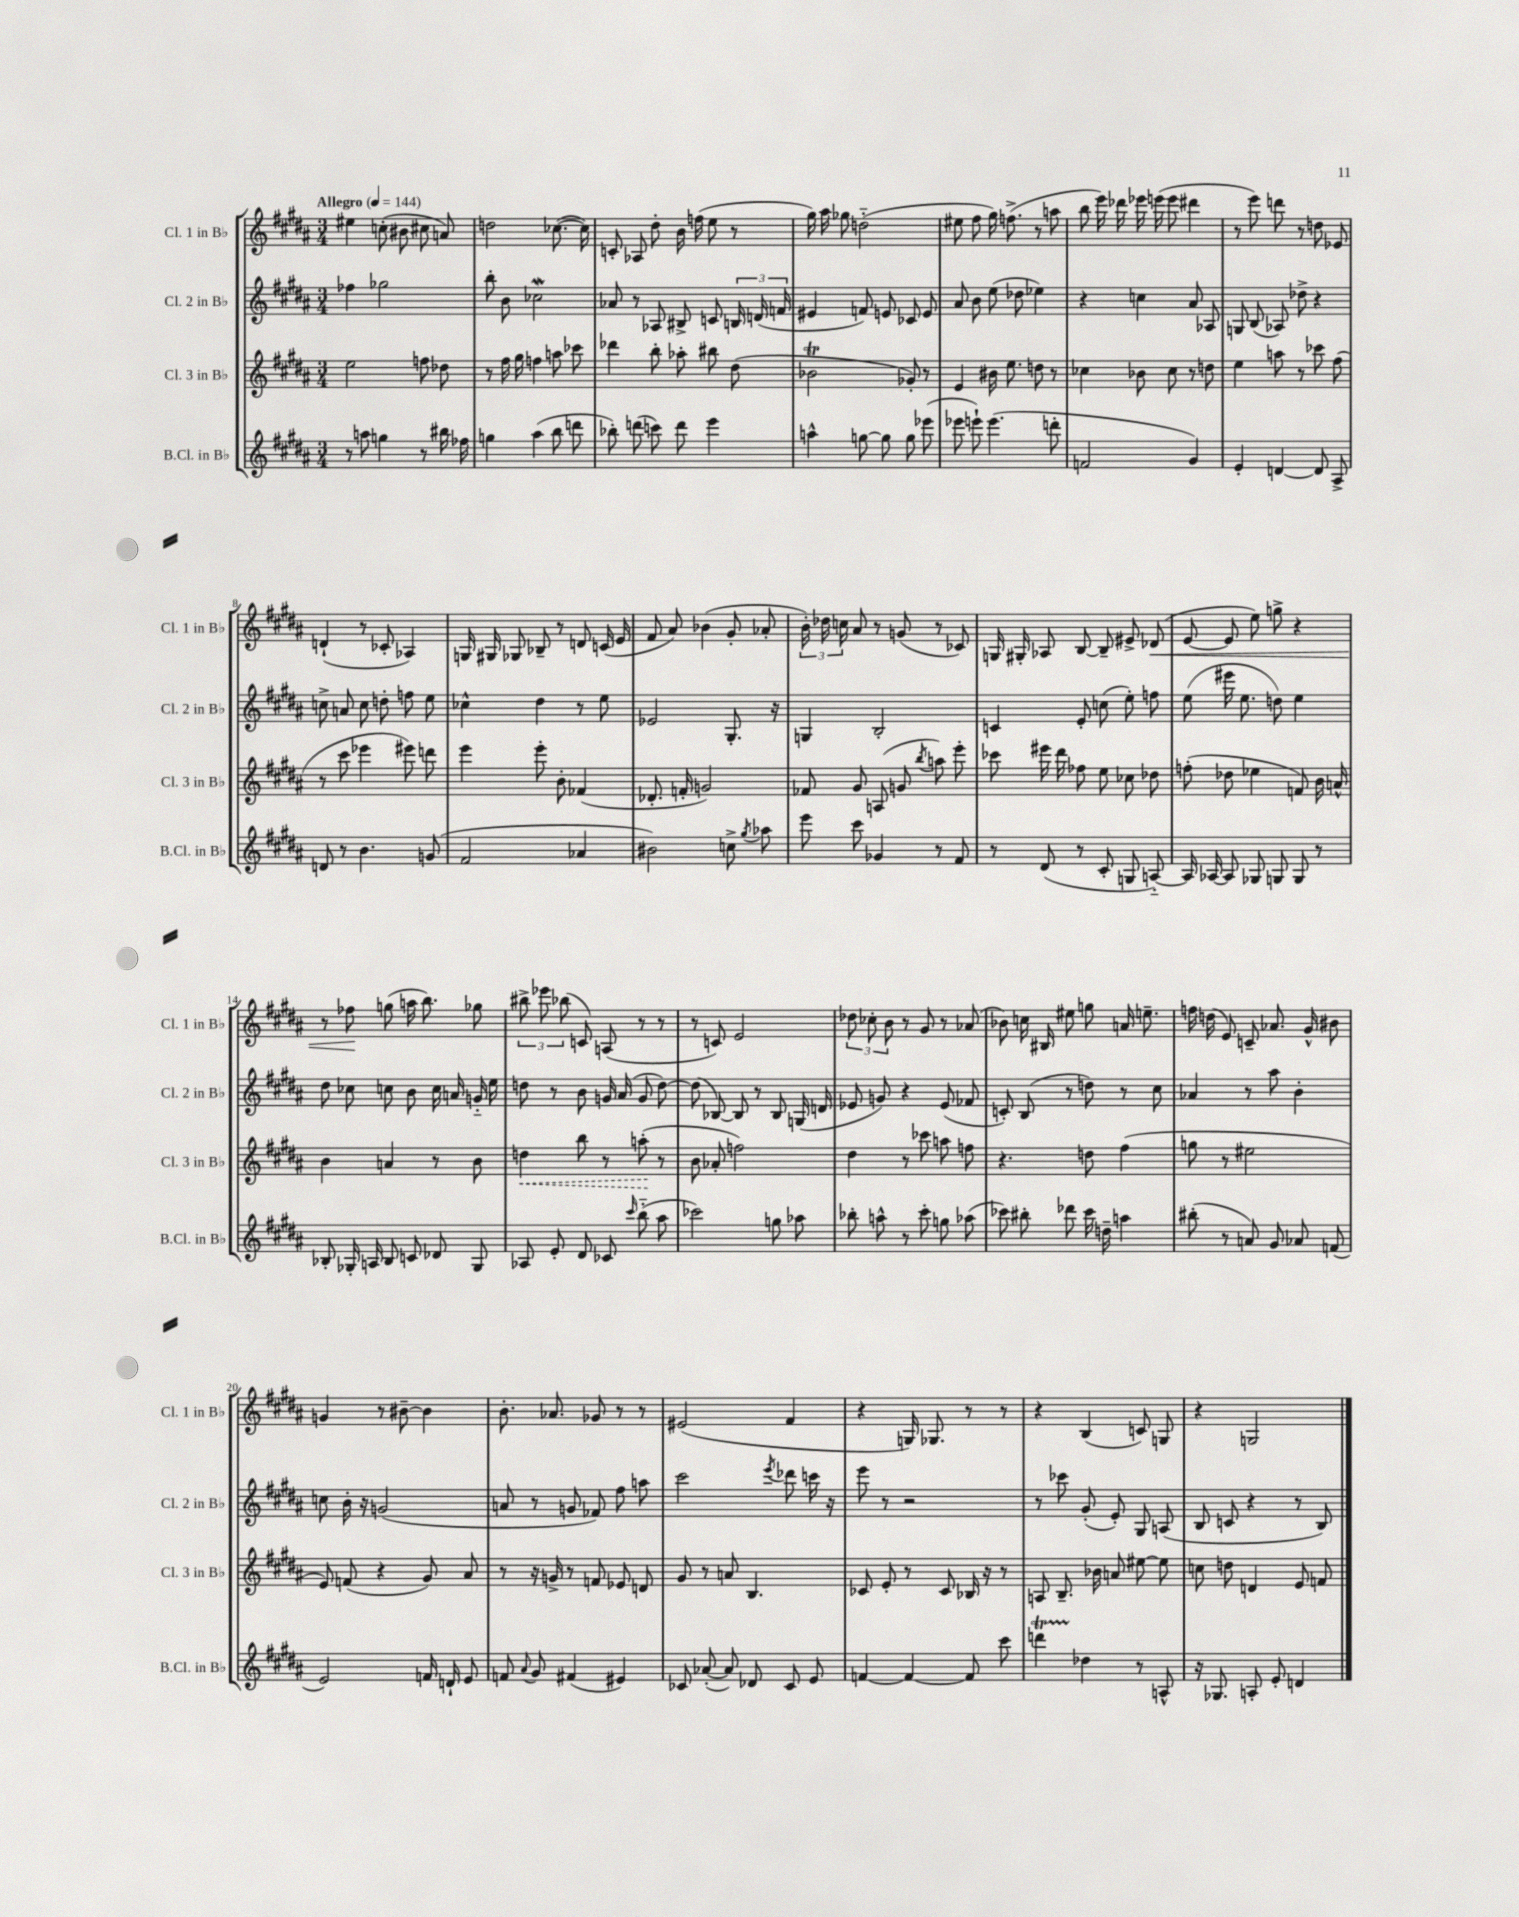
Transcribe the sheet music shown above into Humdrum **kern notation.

**kern	**kern	**kern	**kern
*staff4	*staff3	*staff2	*staff1
*clefG2	*clefG2	*clefG2	*clefG2
*k[f#c#g#d#a#]	*k[f#c#g#d#a#]	*k[f#c#g#d#a#]	*k[f#c#g#d#a#]
*M3/4	*M3/4	*M3/4	*M3/4
*MM144	*MM144	*MM144	*MM144
8r	2ee	4ff-	4ee#
8aa	.	.	.
4gg	.	2gg-	(8cc'
.	.	.	8b#
8r	8ff	.	8cc#
16bb#	8dd-	.	8a)
16ff-	.	.	.
=	=	=	=
4gg	8r	8bb'	2dd
.	16ff#	8b	.
.	16gg#	.	.
(4aa#	4ff	2cc-	.
8bb	8aa	.	([8.cc-
8ddd	8ccc-	.	.
.	.	.	16cc-])
=	=	=	=
8bb-')	4ddd-	8a-	8c'
(8ddd	.	8r	8A-
8ccc)	8bb'	8A-	8dd#'
8ddd	8aa-'	8B#^	16b
.	.	.	(16ff
4eee	8bb#	8c	8ee
.	(8dd#	24B	8r
.	.	(24d	.
.	.	24f	.
=	=	=	=
4aa^^	2b-	4e#	16gg#)
.	.	.	16aa#
.	.	.	8gg-
[8gg	.	8f)	(2dd'~
8gg]	.	8e	.
8gg	8g-')	8c-	.
(8eee-	8r	8e	.
=	=	=	=
8eee-	4e	8a#	8ee#
8eee`)	.	8b	8ff#
(4.eee	16b#	(8ee	16gg#)
.	8.ee	.	(8.ff^
.	.	8dd-	.
.	8dd	4ee-)	8r
8ddd'	8r	.	8aa
=	=	=	=
2f	4cc-	4r	8bb
.	.	.	16eee)
.	.	.	16ddd-
.	8b-	4cc	16eee-
.	.	.	(16eee
.	8cc-	.	8eee
4g#)	8r	8a#	4ddd#
.	8dd	8A-	.
=	=	=	=
4e'	4ee	8G	8r
.	.	(8B	8eee)
[4d	8aa	8A-)	8ddd
.	8r	8dd-^	8r
8d]	8ccc-	4r	8dd
8A#^	(8ff#	.	8e-
=	=	=	=
8d	8r	8cc^	(4d`
8r	8ccc#	8a	.
4.b	4eee-	8cc	8r
.	.	8dd'	8c-'
.	8eee#)	8ff	4A-)
(8g	8ddd	8ee	.
=	=	=	=
2f#	4eee	4cc-^^	16G
.	.	.	16G#
.	.	.	8G-
.	8eee'	4dd#	8B-~
.	8b'	.	8r
4a-	(4f-	8r	8d
.	.	8ee	(16c
.	.	.	16e
=	=	=	=
2b#)	8.d-'	2e-	8f#
.	.	.	8a#)
.	16f'	.	.
.	2g)	.	(4b-
8cc^	.	8.G#'	8g#'
8qgg#	.	.	.
8aa-	.	.	8a-'
.	.	16r	.
=	=	=	=
8eee	8f-	4G	24b')
.	.	.	24dd-
.	.	.	24cc
8ccc#	8g#	.	8a#
4g-	(8A	2B'	8r
.	8g	.	(8g
.	8qbb	.	.
8r	8aa)	.	8r
8f#	8eee'	.	8c-)
=	=	=	=
8r	8ccc-	4c	16G
.	.	.	16G#'
(8d#	16eee#	.	8A-
.	16ddd#	.	.
8r	8ff-	8e'	[8B
8c#'	8ee	(8cc	8B~]
8G	8cc-	8ee')	8e#^
[8A'~)	8dd-	8ff	(8d-
=	=	=	=
16A]	(8ff'	(8ee	[8e
[16A-	.	.	.
8A-]	8dd-	16eee#	8e]
.	.	8.ee	.
8G-	4ee-	.	8ee)
8G	.	8dd)	8gg^
8G	8f)	4ee	4r
8r	16b	.	.
.	16a^^	.	.
=	=	=	=
8B-'	4b	8dd#	8r
16G-'	.	8cc-	8ff-
16A	.	.	.
8B-	4a	8cc	(8gg
8c	.	8b	16aa
.	.	.	8.bb)
8d-	8r	16cc	.
.	.	16a	.
8G-	8b	16g'~	8gg-
.	.	16ee	.
=	=	=	=
8A-	4dd	8dd	12bb#^
.	.	.	12eee-
8e'	.	8r	.
.	.	.	(12bb-
8d#	8bb	8b	8c)
8c-	8r	16g	(8A
.	.	(16a#	.
16qqccc#	.	.	.
(8bb'~	(8aa'	8g	8r
8aa#	8r	[8dd)	8r
=	=	=	=
2ccc-)	8b	(8dd]	8r
.	8a-'	[8B-)	8c)
.	2ff)	8B-]	2e
.	.	8r	.
8gg	.	8B-	.
8aa-	.	(16G	.
.	.	16d	.
=	=	=	=
8bb-'	4dd#	8e-	12dd-
.	.	.	12cc-'
8aa^^	.	8g)	.
.	.	.	12b
8r	8r	4r	8r
8ccc#'	8ccc-	.	8g#
8gg	8aa	(8e-	8r
(8aa-	8ff	8f-	(8a-
=	=	=	=
8ccc-)	4.r	8c')	8b-)
8bb#'	.	(8B	16cc
.	.	.	16B#
8ddd-	.	8r	8ee#
16ccc-	8dd	8dd)	8gg
16dd~	.	.	.
4aa	(4ff#	8r	16a
.	.	.	8.ee~
.	.	8cc#	.
=	=	=	=
(8bb#'	8gg	4a-	16ff
.	.	.	(16dd
8r	8r	.	8e)
8a)	2ee#	8r	8c~
8g#	.	8aa#	8.a-
8a-	.	4b'	.
.	.	.	16g#^^
(8f	.	.	8b#
=	=	=	=
2e)	8e)	8cc	4g
.	(8f	16b'	.
.	.	16r	.
.	4r	(2g	8r
.	.	.	[8b#~
16f	8g#)	.	4b#]
16d`	.	.	.
8e	8a#	.	.
=	=	=	=
8f	8r	8a	8.b'
8qqa#	.	.	.
8g#	16r	8r	.
.	16g^	.	8.a-
(4f#	8r	8g	.
.	8f	8f-)	8g-
4e#)	8e-	8ff#	8r
.	8d	8aa	8r
=	=	=	=
8c-	8g#	2ccc#	(2e#
([8a-'	8r	.	.
8a-])	8a	.	.
8d-	4.B	.	.
.	.	8qeee	.
8c-	.	8ddd-	4f#
8e	.	16ccc	.
.	.	16r	.
=	=	=	=
[4f	8c-	8eee	4r
.	8e'	8r	.
4f_	8r	2r	16G)
.	.	.	8.G-
.	8c-	.	.
8f]	16B-	.	8r
.	16r	.	.
8ccc#	8r	.	8r
=	=	=	=
4ddd	8A	8r	4r
.	8.B~	8ccc-	.
4dd-	.	(8g#'	(4B
.	16b-	.	.
.	8a	8e')	.
8r	[8ee#	8G#	8c)
8A^^	8ee#]	(8A	8G
=	=	=	=
16r	8cc	8B	4r
8.G-	.	.	.
.	8dd	8c	.
8A'	4d	4r	2G
8e'	.	.	.
4d	8e	8r	.
.	8f	8B)	.
==	==	==	==
*-	*-	*-	*-
